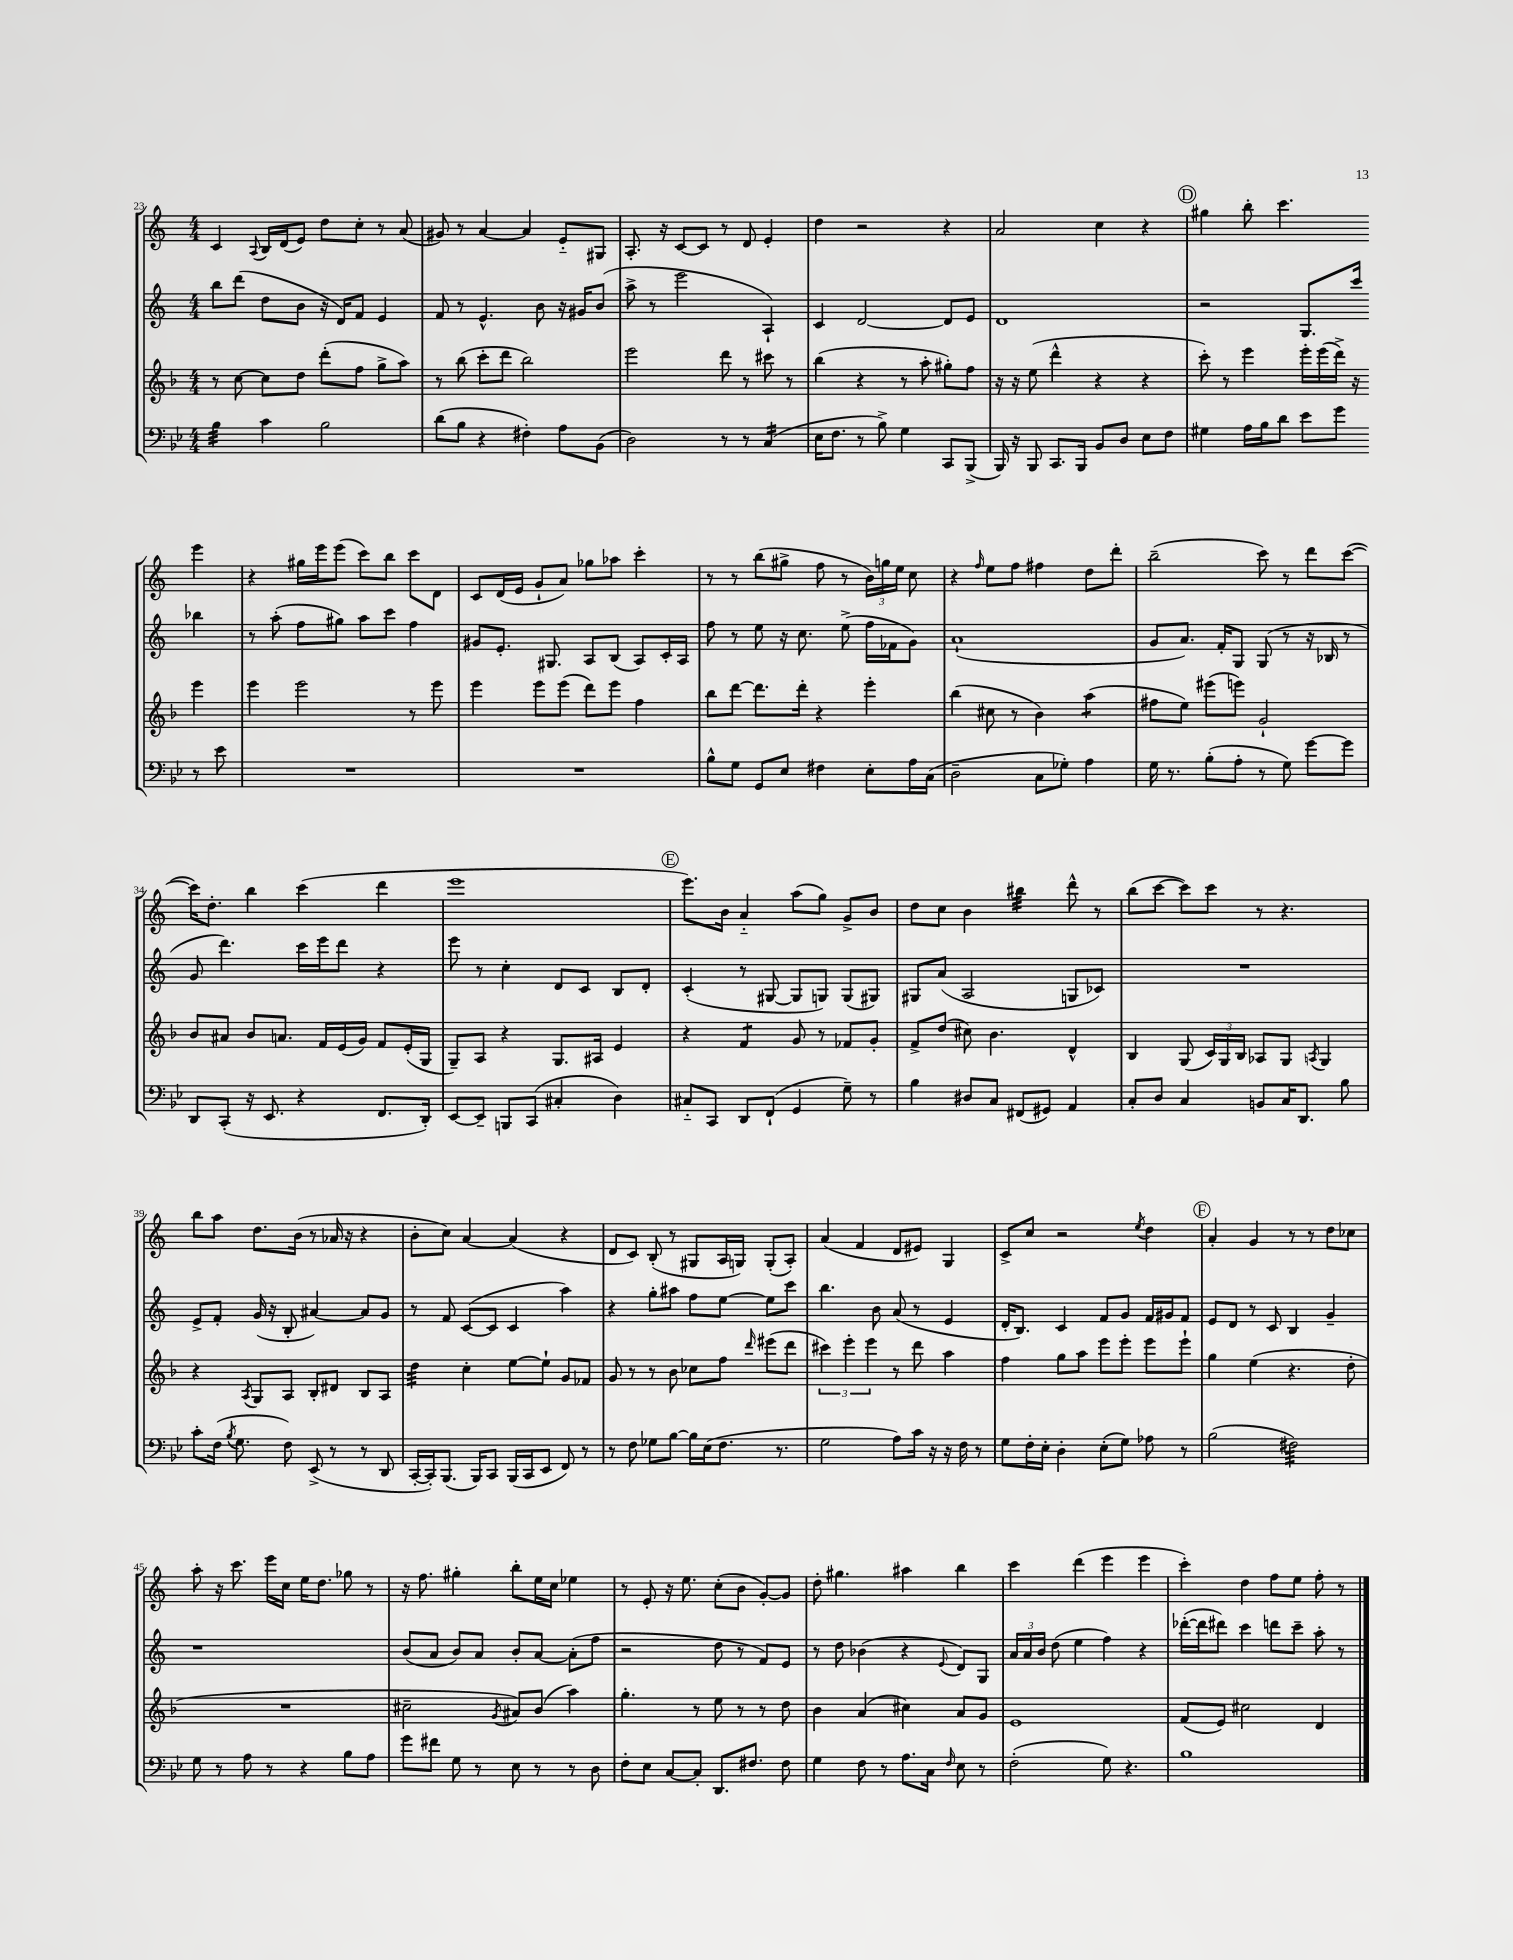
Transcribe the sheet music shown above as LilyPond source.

<<
\new StaffGroup <<
\new Staff = "s0" {
    \clef treble \key c \major \numericTimeSignature \time 4/4
    \autoBeamOff c'4 \appoggiatura { a8 } b16[ d'16( e'8]) d''8[ c''8]-. r8 a'8( |
    gis'8) r8 a'4~ a'4 e'8[-_ gis8] |
    a8.-. r16 c'8[~ c'8] r8 d'8 e'4-. |
    d''4 r2 r4 |
    a'2 c''4 r4 |
    \mark \markup { \circle "D" } gis''4 b''8-. c'''4. e'''4 |
    r4 gis''16[ e'''16 e'''8]( c'''8[) b''8] c'''8[ d'8] |
    c'8[ d'16( e'16] g'8[-! a'8]) ges''8[ aes''8] c'''4-. |
    r8 r8 b''8[( gis''8]-> f''8 r8 \tuplet 3/2 { b'16[) g''16 e''16] } c''8 |
    r4 \grace { f''16 } e''8[ f''8] fis''4 d''8[ d'''8]-. |
    b''2--( c'''8) r8 d'''8[ c'''8]~( |
    c'''16[) d''8.]-. b''4 c'''4( d'''4 |
    e'''1 |
    \mark \markup { \circle "E" } e'''8.[) b'16] a'4-_ a''8[( g''8]) g'8[-> b'8] |
    d''8[ c''8] b'4 bis''4:32 d'''8-^ r8 |
    b''8[( c'''8]~ c'''8[) c'''8] r8 r4. |
    b''8[ a''8] d''8.[ b'16]( r8 aes'16 r16 r4 |
    b'8[-. c''8]) a'4~ a'4( r4 |
    d'8[ c'8]) b8-.( r8 gis8[ a16 g16]) g8[-.( a8]-.) |
    a'4( f'4 d'8[ eis'8]) g4 |
    c'8[-> c''8] r2 \acciaccatura { e''8 } d''4 |
    \mark \markup { \circle "F" } a'4-. g'4 r8 r8 d''8[ ces''8] |
    a''8-. r16 c'''8. e'''16[ c''16] e''16[ d''8.] ges''8 r8 |
    r16 f''8. gis''4-. b''8[-. e''16 c''16] ees''4 |
    r8 e'8-. r16 e''8. c''8[-.( b'8] g'8[~-.) g'8] |
    d''8-. gis''4. ais''4 b''4 |
    c'''4 d'''4( e'''4 e'''4 |
    c'''4-.) d''4 f''8[ e''8] f''8-. r8 \bar "|." |
}
\new Staff = "s1" {
    \clef treble \key c \major \numericTimeSignature \time 4/4
    \autoBeamOff b''8[ d'''8]( d''8[ b'8] r16 d'16[) f'8] e'4 |
    f'8 r8 e'4.-^ b'8 r16 gis'16[ b'8]( |
    a''8-> r8 e'''2 a4-!) |
    c'4 d'2~ d'8[ e'8] |
    d'1 |
    \mark \markup { \circle "D" } r2 g8.[ c'''16] bes''4 |
    r8 a''8-.( f''8[ gis''8]) a''8[ c'''8] f''4 |
    gis'8[ e'8.]-. gis8. a8[ b8]( a8[) c'16-. a16] |
    f''8 r8 e''8 r16 c''8. e''8->( f''16[ fes'16 g'8]) |
    a'1-!( |
    g'8[ a'8.]) f'16[-. g8] g8( r8 r16 bes16 r8 |
    g'8 d'''4.) c'''16[ e'''16 d'''8] r4 |
    e'''8 r8 c''4-. d'8[ c'8] b8[ d'8]-. |
    \mark \markup { \circle "E" } c'4-.( r8 gis8~ gis8[ g8]) g8[( gis8]) |
    gis8[ a'8]( a2 g8[ ces'8]) |
    R1 |
    e'8[-> f'8]-. g'16( r16 b8-. ais'4~) ais'8[ g'8] |
    r8 f'8 c'8[~( c'8] c'4 a''4) |
    r4 g''8[-. ais''8] f''8[ e''8]~ e''8[ c'''8] |
    b''4. b'8 a'8( r8 e'4 |
    d'16[-. b8.]) c'4 f'8[ g'8] f'16[ gis'16 f'8] |
    \mark \markup { \circle "F" } e'8[ d'8] r8 c'8 b4 g'4-- |
    r1 |
    b'8[( a'8] b'8[) a'8] b'8[-. a'8]~ a'8[-.( f''8] |
    r2 d''8 r8 f'8[) e'8] |
    r8 d''8 bes'4( r4 \appoggiatura { e'8 } d'8[) g8] |
    \tuplet 3/2 { a'16[ a'16 b'16] } d''8( e''4 f''4) r4 |
    des'''16[~-.( des'''16 dis'''8]) c'''4 d'''8[ c'''8]-- a''8-. r8 \bar "|." |
}
\new Staff = "s2" {
    \clef treble \key f \major \numericTimeSignature \time 4/4
    \autoBeamOff r8 c''8~ c''8[ d''8] d'''8[-.( f''8] g''8[-> a''8]) |
    r8 bes''8( c'''8[-. d'''8] bes''2) |
    e'''2 d'''8 r8 cis'''8 r8 |
    bes''4( r4 r8 a''8-. gis''8[-.) f''8] |
    r16 r16 e''8( d'''4-^ r4 r4 |
    \mark \markup { \circle "D" } c'''8-.) r8 e'''4 e'''16[-. e'''16( d'''16]->) r16 e'''4 |
    e'''4 e'''2 r8 e'''8 |
    e'''4 e'''8[ e'''8]( d'''8[) e'''8] f''4 |
    bes''8[ d'''8]~ d'''8.[ d'''16]-. r4 e'''4-. |
    bes''4( cis''8 r8 bes'4) a''4:8( |
    fis''8[ e''8]) eis'''8[( e'''8]) g'2-! |
    bes'8[ ais'8] bes'8[ a'8.] f'16[ e'16( g'16]) f'8[ e'16-.( g16] |
    g8[--) a8] r4 g8.[ ais16] e'4 |
    \mark \markup { \circle "E" } r4 f'4:8 g'8 r8 fes'8[ g'8]-. |
    f'8[-> d''8]( cis''8) bes'4. d'4-^ |
    bes4 g8( \tuplet 3/2 { c'16[) g16 bes16] } aes8[ g8] \acciaccatura { a8 } g4 |
    r4 \acciaccatura { a8 } g8[ a8] bes8[-. dis'8] bes8[ a8] |
    d''4:32 c''4-. e''8[~ e''8]-! g'8[ fes'8] |
    g'8 r8 r8 bes'8 ces''8[ f''8] \grace { d'''16 } eis'''8[( d'''8] |
    \tuplet 3/2 { cis'''4) e'''4-. e'''4 } r8 d'''8 a''4 |
    f''4 g''8[ a''8] e'''8[ e'''8]-. e'''8[ e'''8]-! |
    \mark \markup { \circle "F" } g''4 e''4( r4. d''8-. |
    R1 |
    cis''2-- \acciaccatura { g'8 } ais'8[) bes'8]( a''4) |
    g''4.-. r8 e''8 r8 r8 d''8 |
    bes'4 a'4( cis''4) a'8[ g'8] |
    e'1 |
    f'8[( e'8]) cis''2 d'4 \bar "|." |
}
\new Staff = "s3" {
    \clef bass \key bes \major \numericTimeSignature \time 4/4
    \autoBeamOff bes4:32 c'4 bes2 |
    d'8[( bes8] r4 fis4-.) a8[ bes,8]( |
    d2) r8 r8 c4:16( |
    ees16[ f8.] r8 bes8->) g4 c,8[ bes,,8]->( |
    bes,,16) r16 bes,,8 c,8.[ bes,,16] bes,8[ d8] ees8[ f8] |
    \mark \markup { \circle "D" } gis4 a16[ bes16 d'8] ees'8[ g'8] r8 ees'8 |
    R1 |
    R1 |
    bes8[-^ g8] g,8[ ees8] fis4 ees8[-. a16 c16]( |
    d2-- c8[ ges8]-.) a4 |
    g16 r8. bes8[-.( a8]-. r8 g8) g'8[~ g'8] |
    d,8[ c,8]-.( r16 ees,8. r4 f,8.[ d,16]-.) |
    ees,8[~ ees,8]-- b,,8[ c,8]( cis4-. d4) |
    \mark \markup { \circle "E" } cis8[-_ c,8] d,8[ f,8]-!( g,4 g8--) r8 |
    bes4 dis8[ c8] fis,8[( gis,8]) a,4 |
    c8[-. d8] c4 b,8[ c16 d,8.] bes8 |
    c'8[-. f16]( \acciaccatura { bes8 } g8. f8) ees,8->( r8 r8 d,8 |
    c,16[~-. c,16-.) bes,,8.]( bes,,16[) c,8] bes,,16[( c,16 ees,8] f,8) r8 |
    r8 f8 ges8[ bes8]~ bes16[ ees16( f8.] r8. |
    g2 a8[) c'16] r16 r16 f16 r8 |
    g8[ f16-. ees16]-. d4-. ees8[-.( g8]) aes8 r8 |
    \mark \markup { \circle "F" } bes2( fis2:32) |
    g8 r8 a8 r8 r4 bes8[ a8] |
    g'8[ fis'8] g8 r8 ees8 r8 r8 d8 |
    f8[-. ees8] c8[~ c8]-. d,8.[ fis8.] fis8 |
    g4 f8 r8 a8.[ c16] \grace { f16 } ees8 r8 |
    f2-.( g8) r4. |
    bes1 \bar "|." |
}
>>
>>
\layout { \context { \Score currentBarNumber = #23 } }
